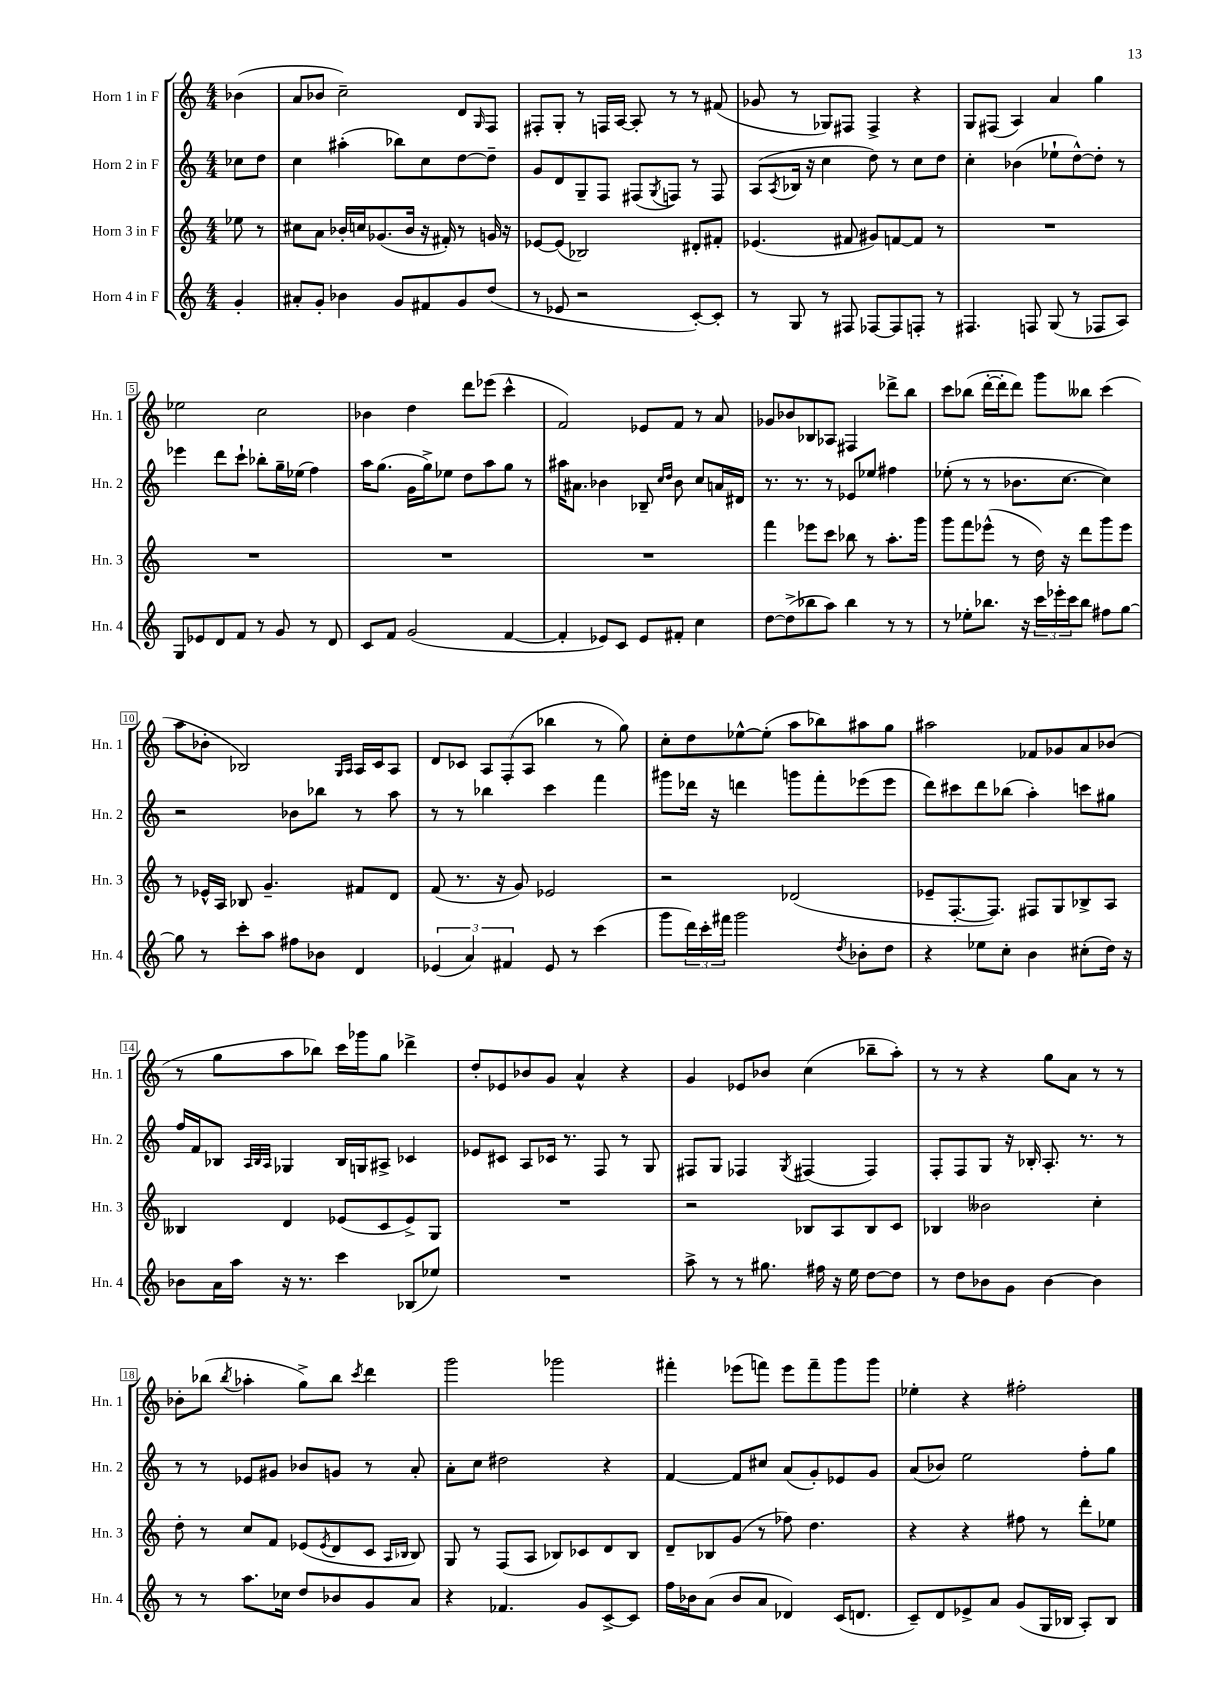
<<
\new StaffGroup <<
\new Staff = "s0" \with { instrumentName = "Horn 1 in F" shortInstrumentName = "Hn. 1" } {
    \clef treble \key c \major \numericTimeSignature \time 4/4 \partial 4
    bes'4( |
    a'8 bes'8 c''2--) d'8 \grace { g16 } f8 |
    fis8-. g8-. r8 f16 a16~ a8-. r8 r8 fis'8( |
    ges'8 r8 ges8) fis8 fis4-> r4 |
    g8 fis8( a4) a'4 g''4 |
    ees''2 c''2 |
    bes'4 d''4 d'''8 ees'''8( c'''4-^ |
    f'2) ees'8 f'8 r8 a'8 |
    ges'8 bes'8 bes8 aes8 fis4 des'''8-> b''8 |
    c'''8 bes''8( d'''16~-. d'''16-. d'''8) g'''8 beses''8 c'''4( |
    a''8 bes'8-. bes2) \grace { g16 a16 } a16 c'16 a8 |
    d'8 ces'8 \tuplet 3/2 { a8 f8-.( a8 } bes''4 r8 g''8) |
    c''8-. d''8 ees''8~-^ ees''8-.( a''8 bes''8) ais''8 g''8 |
    ais''2 fes'8 ges'8 a'8 bes'8( |
    r8 g''8 a''8 bes''8) c'''16 ges'''16 g''8 des'''4-> |
    d''8-. ees'8 bes'8 g'8 a'4-^ r4 |
    g'4 ees'8 bes'8 c''4( bes''8-- a''8-.) |
    r8 r8 r4 g''8 a'8 r8 r8 |
    bes'8-. bes''8( \acciaccatura { bes''8 } aes''4-. g''8->) bes''8 \acciaccatura { c'''8 } d'''4 |
    g'''2 ges'''2 |
    fis'''4-. ees'''8( f'''8) ees'''8 f'''8-- g'''8 g'''8 |
    ees''4-. r4 fis''2-. \bar "|." |
}
\new Staff = "s1" \with { instrumentName = "Horn 2 in F" shortInstrumentName = "Hn. 2" } {
    \clef treble \key c \major \numericTimeSignature \time 4/4 \partial 4
    ces''8 d''8 |
    c''4 ais''4-.( bes''8) c''8 d''8~ d''8-- |
    g'8 d'8 g8-- f8 fis8( \acciaccatura { g8 } f8) r8 f8 |
    a8( \acciaccatura { a8 } bes16 r16 c''4 d''8) r8 c''8 d''8 |
    c''4-. bes'4( ees''8-! d''8~-^) d''8-. r8 |
    ees'''4 d'''8 c'''8-! bes''8-. g''16-- ees''16( f''4) |
    a''16 g''8.( g'16 g''16->) ees''8 d''8 a''8 g''8 r8 |
    ais''16 ais'8. bes'4 bes8-- \grace { c''16 d''16 } bes'8 c''8 a'16 dis'16 |
    r8. r8. r8 ees'8 ees''8 fis''4 |
    ees''8-.( r8 r8 bes'8. c''8.~ c''4) |
    r2 bes'8 bes''8 r8 a''8 |
    r8 r8 bes''4 c'''4 f'''4 |
    gis'''8 des'''16 r16 d'''4 g'''8 f'''8-. ees'''8( ees'''8 |
    d'''8) cis'''8 d'''8 bes''8( a''4-.) c'''8 gis''8 |
    f''16 f'16 bes8 \grace { a32 bes32 a32 } ges4 bes16 g16 ais8-> ces'4 |
    ees'8 cis'8 a8 ces'16 r8. f8 r8 g8 |
    fis8 g8 fes4 \acciaccatura { g8 } fis4( fis4) |
    f8-. f8 g8 r16 bes16-. a8.-. r8. r8 |
    r8 r8 ees'8 gis'8 bes'8 g'8 r8 a'8-. |
    a'8-. c''8 dis''2 r4 |
    f'4~ f'8 cis''8 a'8( g'8-.) ees'8 g'8 |
    a'8( bes'8) e''2 f''8-. g''8 \bar "|." |
}
\new Staff = "s2" \with { instrumentName = "Horn 3 in F" shortInstrumentName = "Hn. 3" } {
    \clef treble \key c \major \numericTimeSignature \time 4/4 \partial 4
    ees''8 r8 |
    cis''8 a'8 bes'16-. c''16 ges'8.( bes'16 r16 fis'16-.) r8 g'16 r16 |
    ees'8~ ees'8( bes2) dis'8-. fis'8-. |
    ees'4.( fis'8 gis'8) f'8~ f'8 r8 |
    R1 |
    R1 |
    R1 |
    R1 |
    f'''4 ees'''8 c'''8 bes''8 r8 a''8.-. g'''16 |
    g'''8 f'''8 ees'''8-^( r8 d''16) r16 d'''8 g'''8 ees'''8 |
    r8 ees'16-^ a16 bes8 g'4.-- fis'8 d'8 |
    f'8( r8. r16 g'8) ees'2 |
    r2 des'2( |
    ees'8-- f8.~-. f8.) fis8 g8 bes8-> a8 |
    beses4 d'4 ees'8( c'8 ees'8->) g8 |
    R1 |
    r2 bes8 a8 bes8 c'8 |
    bes4 beses'2 c''4-. |
    d''8-. r8 c''8 f'8 ees'8( \acciaccatura { ees'8 } d'8 c'8 \grace { a16 bes16 } bes8) |
    g8 r8 f8( a8 bes8) ces'8 d'8 bes8 |
    d'8-- bes8 g'8( r8 fes''8) d''4. |
    r4 r4 fis''8 r8 d'''8-. ees''8 \bar "|." |
}
\new Staff = "s3" \with { instrumentName = "Horn 4 in F" shortInstrumentName = "Hn. 4" } {
    \clef treble \key c \major \numericTimeSignature \time 4/4 \partial 4
    g'4-. |
    ais'8-. g'8-. bes'4 g'8 fis'8 g'8 d''8( |
    r8 ees'8 r2 c'8~-.) c'8-. |
    r8 g8 r8 fis8 fes8~ fes8 f8-. r8 |
    fis4. f8 g8( r8 fes8 a8) |
    g8 ees'8 d'8 f'8 r8 g'8 r8 d'8 |
    c'8 f'8 g'2( f'4~ |
    f'4-. ees'8) c'8 ees'8 fis'8-. c''4 |
    d''8~ d''8->( bes''8 a''8) bes''4 r8 r8 |
    r8 ees''8-. bes''8. r16 \tuplet 3/2 { c'''16 ees'''16-. c'''16 } bes''8 fis''8 g''8~ |
    g''8 r8 c'''8-. a''8 fis''8 bes'8 d'4 |
    \tuplet 3/2 { ees'4( a'4) fis'4 } ees'8 r8 c'''4( |
    g'''8 \tuplet 3/2 { d'''16) c'''16-. fis'''16 } g'''2 \acciaccatura { d''8 } bes'8-. d''8 |
    r4 ees''8 c''8-. b'4 cis''8-.( d''16) r16 |
    bes'8 a'16 a''16 r16 r8. c'''4 bes8( ees''8) |
    R1 |
    a''8-> r8 r8 gis''8. fis''16 r16 e''16 d''8~ d''8 |
    r8 d''8 bes'8 g'8 bes'4~ bes'4 |
    r8 r8 a''8. ces''16 d''8 bes'8 g'8 a'8 |
    r4 fes'4. g'8 c'8~-> c'8 |
    f''16 bes'16 a'8( bes'8 a'8 des'4) c'16( d'8. |
    c'8--) d'8 ees'8-> a'8 g'8( g16 bes16 a8-.) bes8 \bar "|." |
}
>>
>>
\layout { \context { \Score \override BarNumber.stencil = #(make-stencil-boxer 0.1 0.3 ly:text-interface::print) } }
